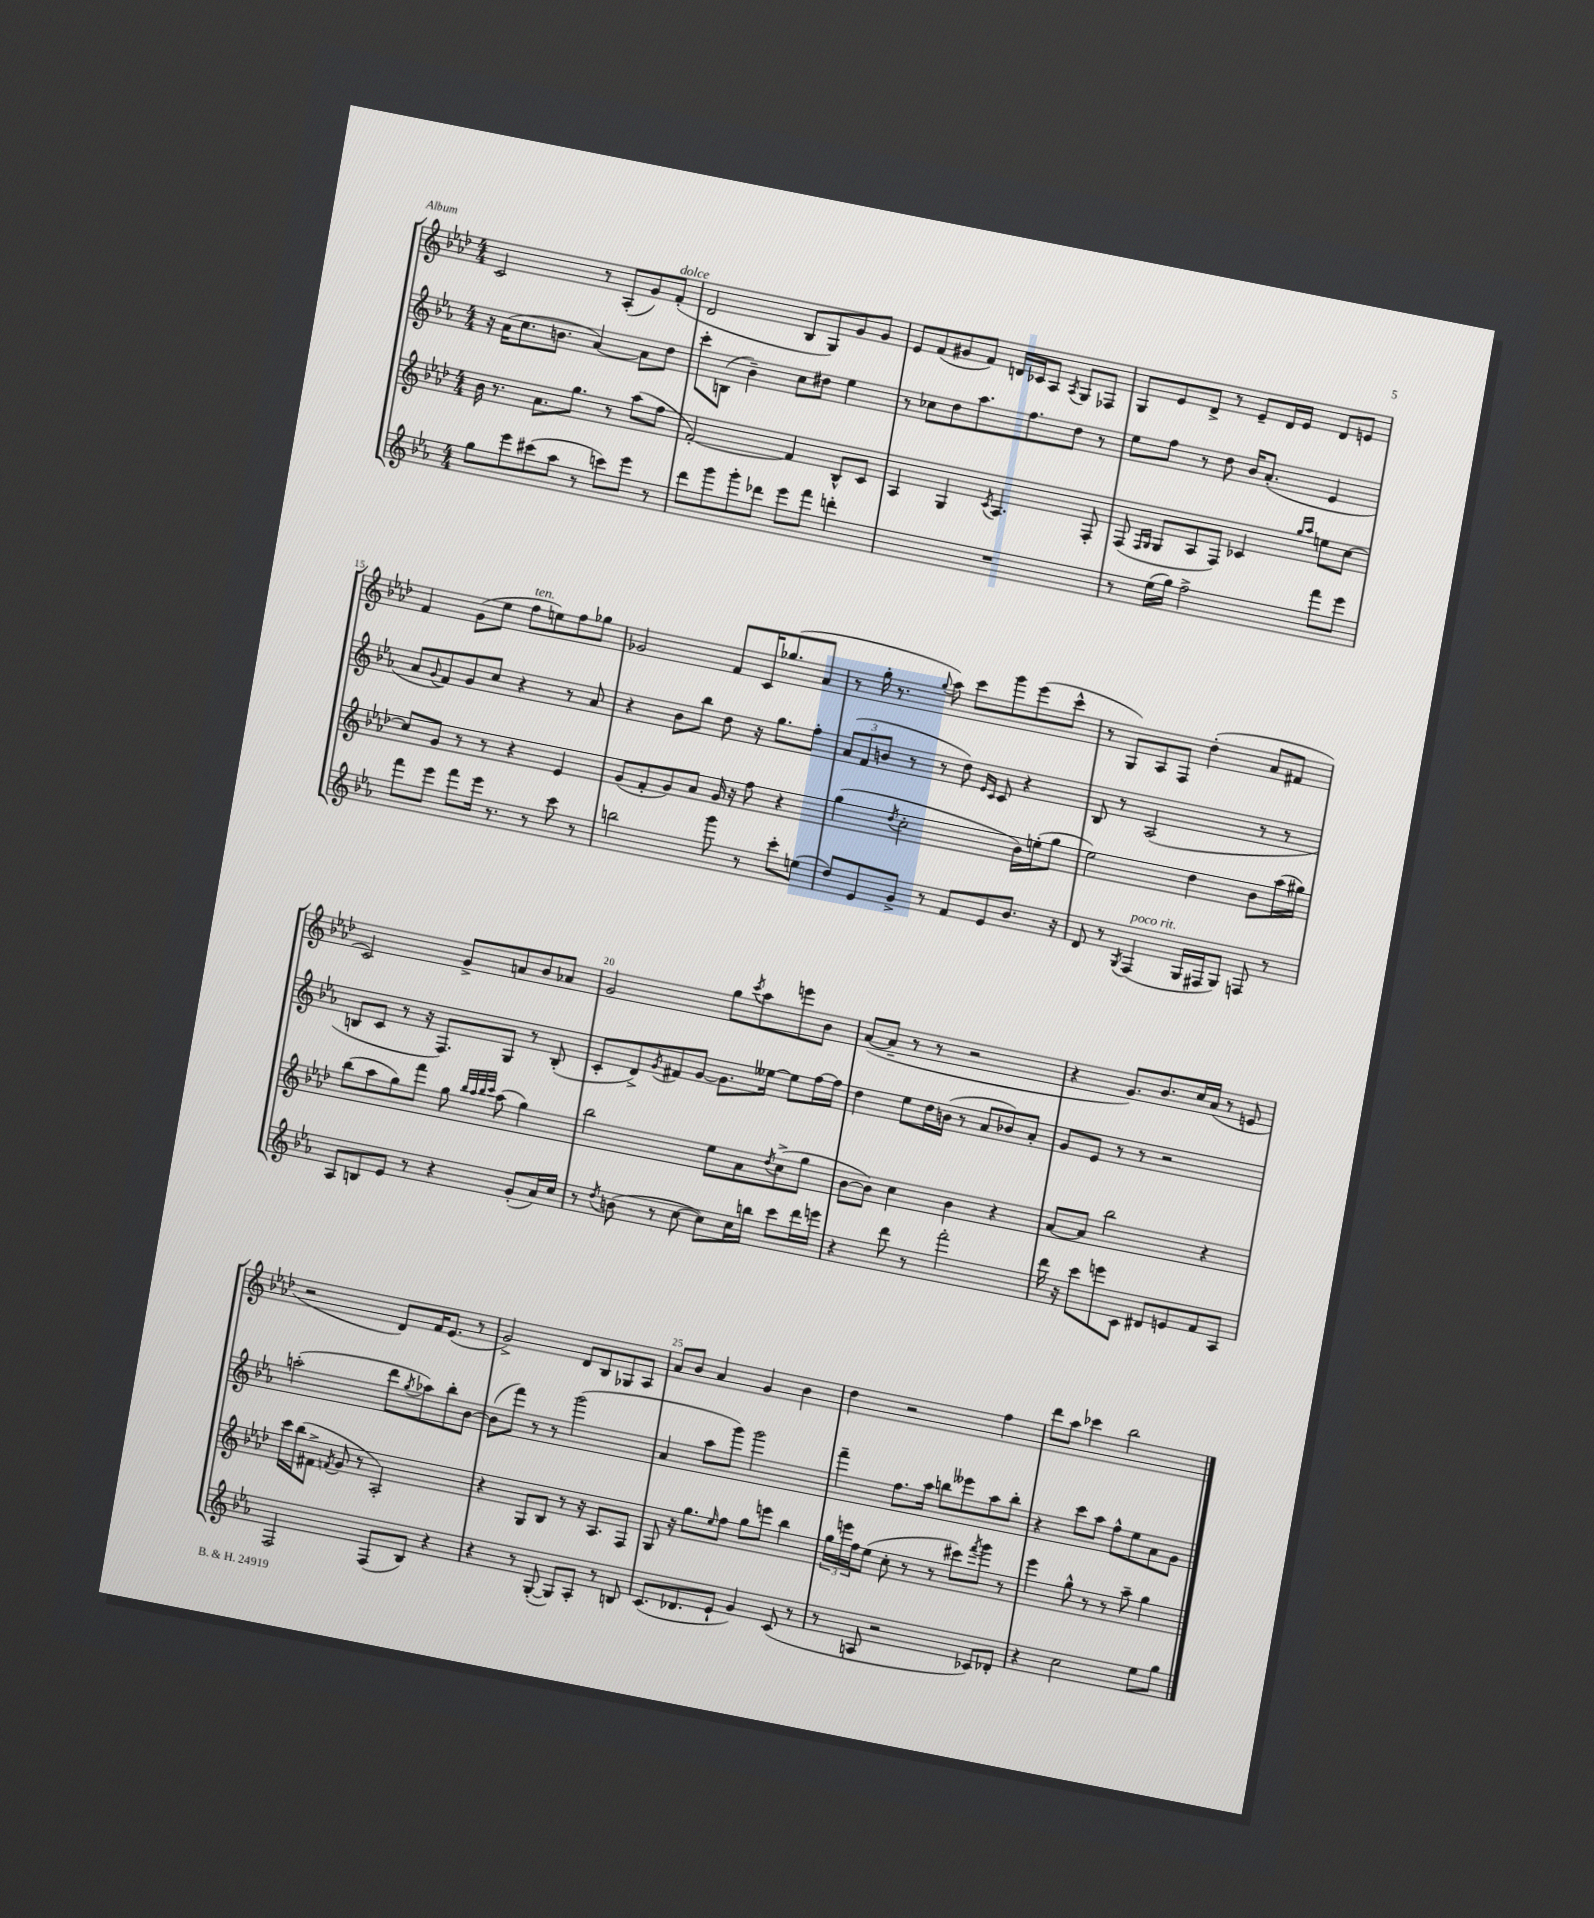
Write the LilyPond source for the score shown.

<<
\new StaffGroup <<
\new Staff = "s0" {
    \clef treble \key aes \major \numericTimeSignature \time 4/4
    c'2 r8 aes8-.( g'8) f'8-.^\markup { \italic "dolce" }( |
    des'2 bes8 g8) g'8 g'8 |
    ees'8 f'8( gis'8 f'8) d'16 ces'16 aes8 \acciaccatura { aes8 } g8 fes8 |
    g8 ees'8 des'8-> r8 ees'8-- des'16 ees'16 des'8 e'8 |
    f'4 g'8( ees''8 f''8^\markup { \italic "ten." } e''8) f''8 ges''8 |
    ges'2 f'8 c'16 ges''8.( aes'8 |
    r8 g''16-. r8. \appoggiatura { g''8 } aes''8) c'''8 g'''8 ees'''8( c'''8-^ |
    r8 g8) aes8 f8 des''4-.( aes'8 fis'8 |
    c'2) g'8-> a'8 bes'8 aes'8 |
    g'2 g''8 \acciaccatura { c'''8 } aes''8 e'''8 bes'8 |
    aes'8~( aes'8-- r8 r8 r2 |
    r4 g'8.) bes'8. c''16 aes'16( r8 e'8 |
    r2 des'8) f'16 ees'8.( r8 |
    g'2->) des'8 bes8 ges8 aes8 |
    aes'8 bes'8 aes'4 g'4 bes'4 |
    des''4 r2 f''4 |
    des'''8 aes''8 ces'''4 bes''2 \bar "|." |
}
\new Staff = "s1" {
    \clef treble \key ees \major \numericTimeSignature \time 4/4
    r16 aes'16( c''8. b'8. aes'4~) aes'8 d''8 |
    c'''8-. b8( bes'4--) c''8 dis''8 ees''4 |
    r8 ces''8 d''8 aes''8. f''8. d''8 r8 |
    ees''8 f''8 r8 d''8 bes'16 aes'8.-.( ees'4 |
    aes'8 \appoggiatura { g'8 } f'8) g'8 c''8 r4 r8 aes'8 |
    r4 bes'8 bes''8 d''8 r16 g''8. f''8-. |
    \tuplet 3/2 { aes'8( f'8 b'8 } r8 r8 d''8) \grace { ees'16 c'16 } c'8 r4 |
    bes8 r8 aes2( r8 r8 |
    b8 c'8 r8 r16 f8.) g8 r8 b8-.( |
    c'8-. d'8->) \acciaccatura { g'8 } fis'8 g'8~ g'8. eeses''16~ eeses''8 f''16~ f''16 |
    d''4 ees''8 d''16 b'16( r8 aes'8 bes'8) aes'8-. |
    g'8 ees'8 r8 r8 r2 |
    a''2-.( d'''8 \acciaccatura { g''8 } aes''8) bes''8-. bes'8~ |
    bes'8( f'''8) r8 r8 g'''2( |
    aes'4 aes''8 g'''8) g'''2 |
    f'''4-- f''8. aes''16 b''8 eeses'''8 aes''8 b''8-. |
    r4 c'''8 aes''8 f''8-^ ees''8 aes'8 g'8 \bar "|." |
}
\new Staff = "s2" {
    \clef treble \key aes \major \numericTimeSignature \time 4/4
    bes'16 r8. aes'8. g''8. r8 aes''8( f''8 |
    f'2~-.) f'4 bes8-^ c'8 |
    aes4 g4 \acciaccatura { c'8 } aes4. f8-. |
    f8( \grace { f16 g16 } g8 aes8 f8) ces'4 \grace { g''16 aes''16 } e''8 c''8~ |
    c''8 g'8 r8 r8 r4 ees'4 |
    g'8( f'8-. g'8) aes'8 g'16 r16 f''8 r4 |
    g''4( \acciaccatura { des''8 } c''2-. bes'16) e''16-.( g''8 |
    ees''2) des''4 bes'8 aes''16( gis''16) |
    bes''8( aes''8 g''8) f'''8 g''8 \grace { bes''32 aes''32 bes''32 c'''32 } aes''8( g''4) |
    bes''2 ees''8 aes'8 \acciaccatura { des''8 } c''8->( g''8 |
    bes'8~ bes'8) c''4 bes'4 r4 |
    aes'8~ aes'8 bes''2 r4 |
    c'''16 bes''16( fis'8-> \acciaccatura { f'8 } g'8 r8 aes2-.) |
    r4 g8 bes8 r8 r16 aes8. f8 |
    g8 r16 g''8. \grace { ees''16 } f''8 g''8 e'''8 bes''4 |
    \tuplet 3/2 { g''16 e'''16 f''16 } ees''8( c''8-. r8 r8 cis'''8) \acciaccatura { f'''8 } g'''8 r8 |
    ees'''4 g''8-^ r8 r8 aes''8-- g''4 \bar "|." |
}
\new Staff = "s3" {
    \clef treble \key ees \major \numericTimeSignature \time 4/4
    g''8 ees'''8 cis'''8( aes''8 r8 c'''8) ees'''8 r8 |
    d'''8 g'''8 g'''8-. des'''8 ees'''8 f'''8 d'''4-. |
    R1 |
    r8 ees''16( g''16) f''2-> f'''8 ees'''8 |
    f'''8 ees'''8 f'''8 ees'''16 r8. r8 c'''8 r8 |
    b''2 g'''8 r8 c'''8-. e''8( |
    d''8) ees'8 g'8-> r8 f'8 ees'8 bes'8. r16 |
    d'8 r8 \acciaccatura { g8 } f4^\markup { \italic "poco rit." }( g16 fis16 g8) f8 r8 |
    aes8 b8 ees'8 r8 r4 g'8-.( aes'16) c''16 |
    r8 \acciaccatura { d''8 } b'8( r8 c''8~ c''8) c''16 b''16 c'''8 d'''16 e'''16 |
    r4 d'''8 r8 f'''2-. |
    d'''16 r16 c'''8 e'''8 c'8 dis'8 e'8 f'8 aes8 |
    f2 f8( bes8) r4 |
    r4 r8 g8~-.( g8) aes8-. r8 b8 |
    c'8.( des'8. ees'8-! g'4) c'8( r8 |
    r8 a8 r2 ces'8) des'8-. |
    r4 c''2 ees''8 g''8 \bar "|." |
}
>>
>>
\layout { \context { \Score currentBarNumber = #11 \override BarNumber.break-visibility = ##(#f #t #t) barNumberVisibility = #(every-nth-bar-number-visible 5) } }
